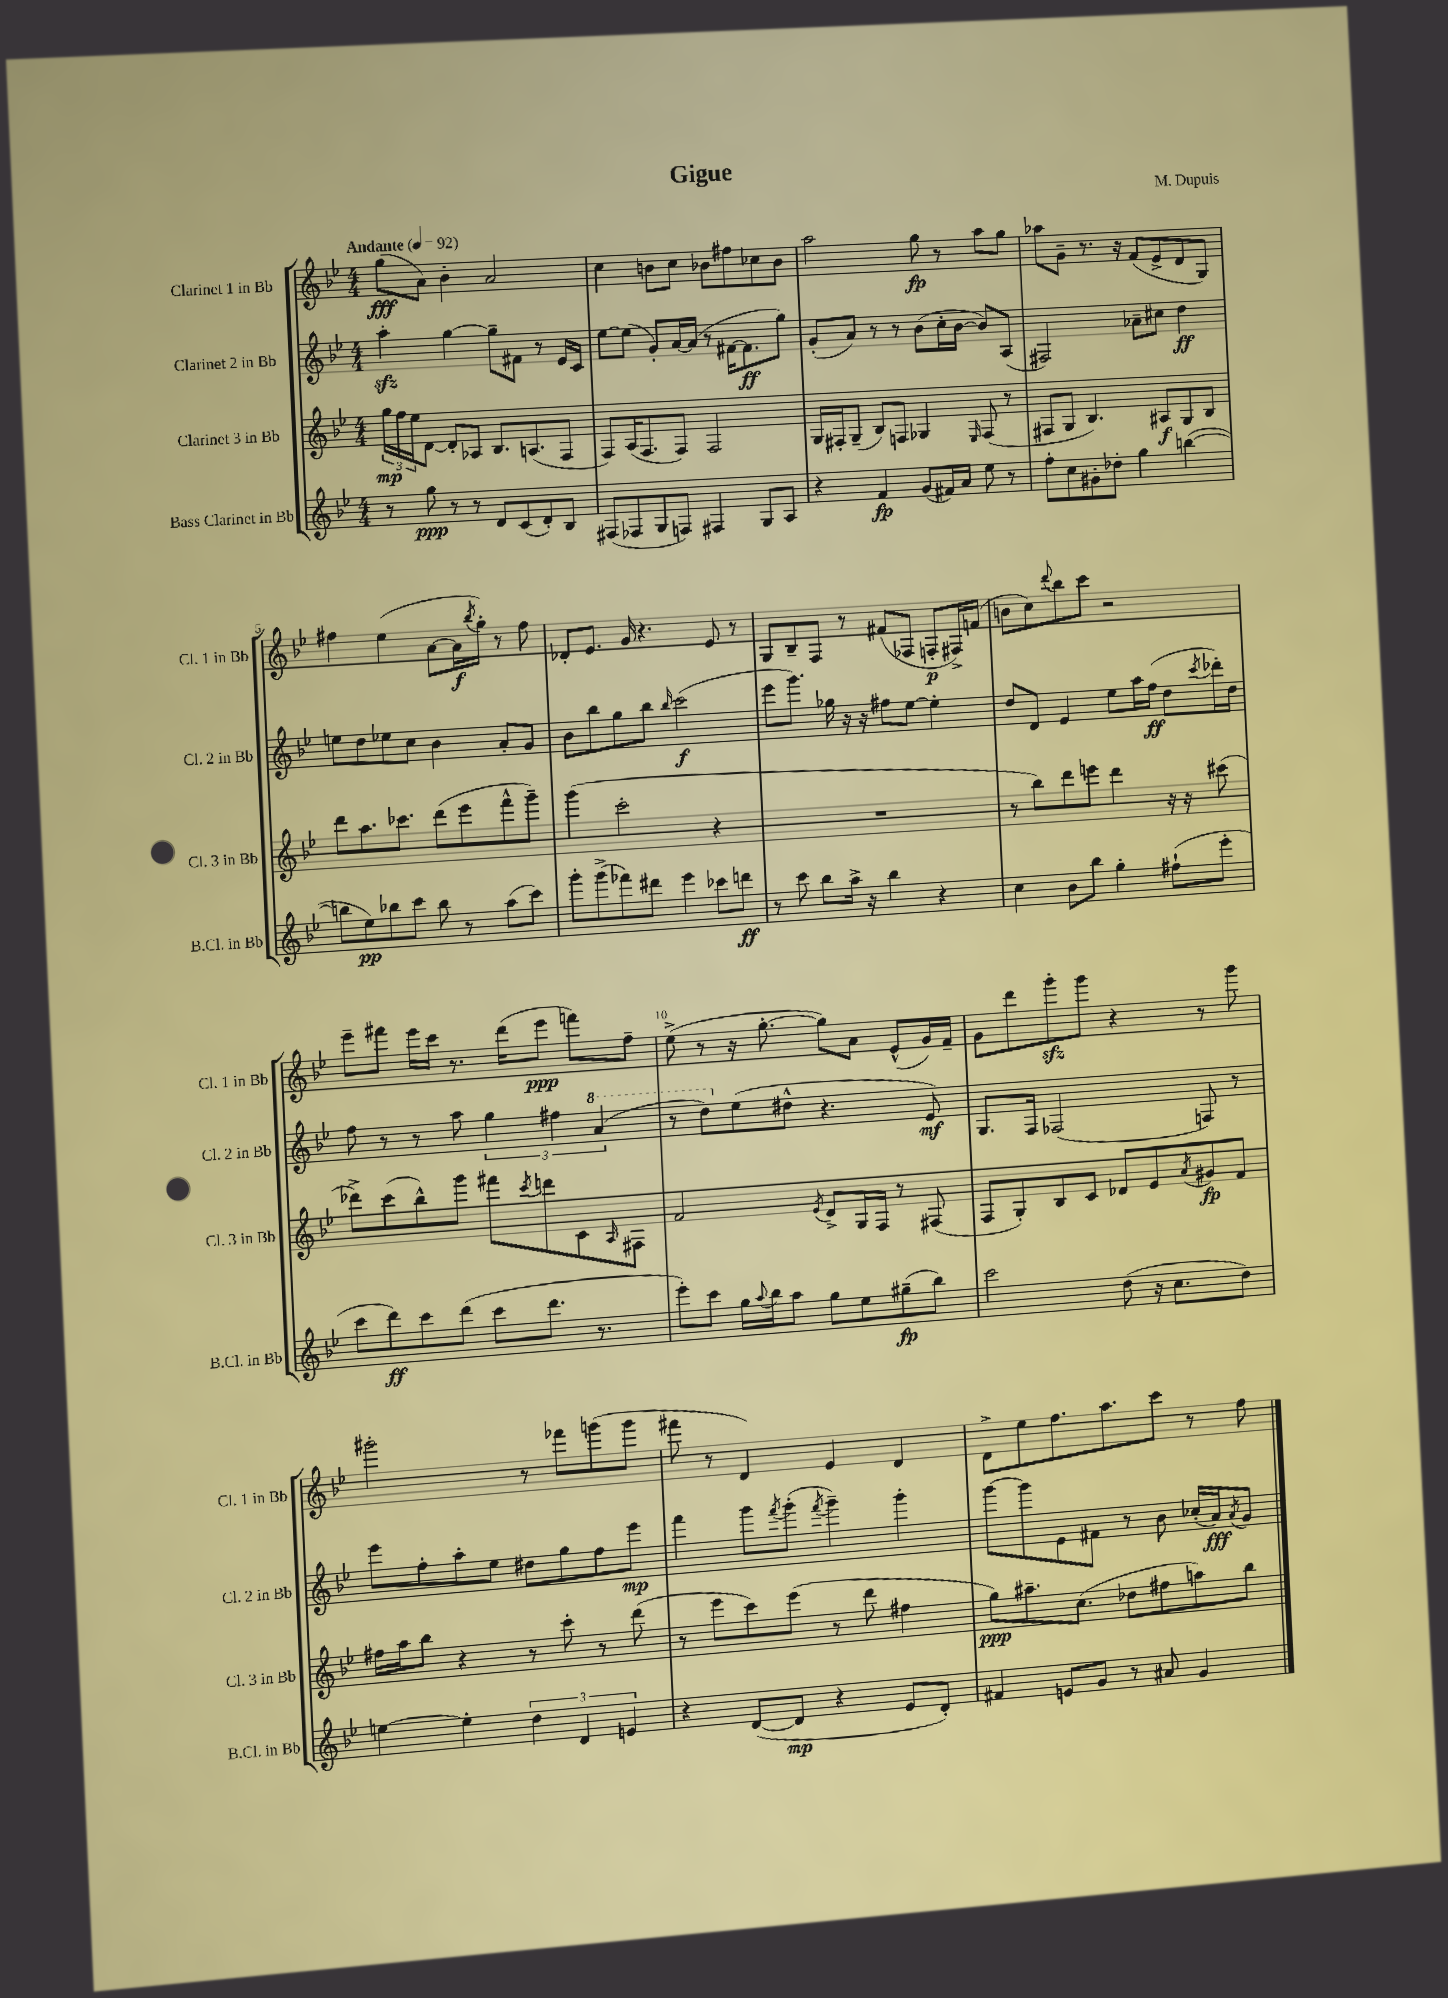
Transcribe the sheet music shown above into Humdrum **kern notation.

**kern	**kern	**kern	**kern
*staff4	*staff3	*staff2	*staff1
*clefG2	*clefG2	*clefG2	*clefG2
*k[b-e-]	*k[b-e-]	*k[b-e-]	*k[b-e-]
*M4/4	*M4/4	*M4/4	*M4/4
*MM92	*MM92	*MM92	*MM92
8r	24gg	4aa'	(8gg
.	24ff	.	.
.	24ee-	.	.
8gg	[8d	.	8a)
8r	8d']	[4gg	4b-'
8r	8A-	.	.
8d	8.B-	8gg~]	2a
(8c	.	8f#	.
.	(8.A	.	.
8d')	.	8r	.
8B-	8F	16e-	.
.	.	16c	.
=	=	=	=
(8F#	8F)	[8ee-	4cc
8F-	(16A	(8ee-]	.
.	8.F	.	.
8G	.	8g')	8b
8F)	8F)	[16a	8cc
.	.	(16a]	.
4F#	2F	8r	8b-
.	.	[16f#	8ff#
.	.	8.f#]	.
8G	.	.	8cc-
8A	.	8gg)	8b-
=	=	=	=
4r	16G	(8g'	2aa
.	16F#'	.	.
.	(8G~	8a)	.
4f	8B-)	8r	.
.	8F	8r	.
(8g	4G-	(8b-	8gg
16f#)	.	16cc'	8r
16a	.	[16b-	.
.	16qqE-	.	.
8ee-	(8F	8b-])	8aa
8r	8r	(8A	8gg
=	=	=	=
8ff'	8F#	2F#)	8aa-
8cc	8G	.	8g~
8g#'	4.B-)	.	8.r
8dd-'	.	.	.
.	.	.	16r
4gg	.	8a-~	(8f
.	8A#	8cc#	8e-^
([4bb	8G	4dd	8d
.	8B-	.	8G)
=	=	=	=
8bb]	8ddd	8ee	4ff#
8ee-)	8.aa	8dd	.
8bb-	.	8ee-	(4ee-
.	8.ccc-	.	.
8ccc	.	8cc	.
8bb-	(8ddd	4b-	[8a
8r	8eee-	.	16a]
.	.	.	8qbb-
.	.	.	16gg')
(8aa	8fff^^	8a'	8r
8ccc)	8ggg~)	8g	8ff#
=	=	=	=
8ggg'	(4ggg	8b-	8d-'
(8ggg^	.	8bb-	8.e-
8fff-)	2ccc'	8gg	.
.	.	.	16g
8ddd#	.	8bb-	4.r
.	.	16qqbb-	.
4eee-	.	(2ccc	.
8ccc-	4r	.	8e-
8ddd	.	.	8r
=	=	=	=
8r	1r	8eee-	8G
8ccc	.	8.ggg)	8B-~
8bb-	.	.	8F
.	.	16gg-	.
16aa^	.	16r	8r
16r	.	16r	.
4bb-	.	8ff#	(8f#
.	.	[8ee-	8F-
4r	.	4ee-']	8F'
.	.	.	16F#^)
.	.	.	(16f
=	=	=	=
4cc	8r	8dd	8b
.	8bb-)	8d	8cc)
.	.	.	8qqddd
8b-	8ddd	4e-	8bb-
8bb-	8eee	.	8ccc
4gg'	4ddd	8ee-	2r
.	.	16aa	.
.	.	(16ff	.
(8ff#`	16r	8dd	.
.	16r	.	.
.	.	8qccc	.
8eee-'	(8ccc#	16ddd-')	.
.	.	16dd	.
=	=	=	=
8ccc	8ddd-^)	8ff	8eee-~
8ddd)	(8ccc	8r	8fff#
8ccc	8bb-^^)	8r	16eee-
.	.	.	16ccc
(8ddd	8ggg	8aa	8.r
8ccc	8fff#	6gg	.
.	.	.	(16ddd
.	8qccc	.	.
8.ddd	8ddd	.	8eee-
.	.	6ff#	.
.	8c	.	8fff)
8.r	.	.	.
.	.	(6aa	.
.	16qqA	.	.
.	8F#	.	8ff~
=	=	=	=
8eee-')	2f	8r	(8ee-^
8ccc	.	8ddd)	8r
16gg	.	(8ee-	16r
8qqaa	.	.	.
16bb-	.	.	[8.gg'
8aa	.	8dd#^^	.
.	8qe-	.	.
8gg	8d^	4.r	8gg])
8ee-	16G	.	8a
.	16F	.	.
(8gg#~	8r	.	(8e-^^
8bb-)	(8F#	8e-)	16g)
.	.	.	16f~
=	=	=	=
2ccc	8F	8.G	8g
.	8G')	.	8ddd
.	.	16F	.
.	8B-	(2F-	8ggg'
.	8c	.	8ggg
(8dd	8d-	.	4r
16r	8e-	.	.
8.cc	.	.	.
.	8qa	.	.
.	8g#	8F)	8r
8dd)	8f	8r	8ggg
=	=	=	=
[4ee	16ff#	8eee-	2ggg#'
.	16aa	.	.
.	8bb-	8ff'	.
4ee']	4r	8aa'	.
.	.	8ee-	.
6dd	8r	8dd#	8r
.	8ccc'	8gg	8fff-
6d	.	.	.
.	8r	8ff	(8ggg
6e	.	.	.
.	(8ddd	8eee-	8ggg
=	=	=	=
4r	8r	4fff	8fff#
.	8eee-	.	8r
([8d	8ccc)	8ggg	4d)
.	.	8qfff	.
8d]	(8eee-	(8ggg'	.
.	.	8qfff	.
4r	8r	4ggg~)	4e-
.	8ddd	.	.
8e-	4ff#	4ggg'	4d
8d')	.	.	.
=	=	=	=
4f#	8gg)	[8ggg	8d^
.	8.aa#~	8ggg]	8ee-
8e	.	8e-	8.ff
.	(8.cc	.	.
8g	.	8f#	.
.	.	.	8.aa
8r	8dd-	8r	.
8a#	8ff#	8b-	8ccc
4g	8aa)	(16cc-'	8r
.	.	16a)	.
.	.	8qa	.
.	8bb-	8g	8ff
==	==	==	==
*-	*-	*-	*-
